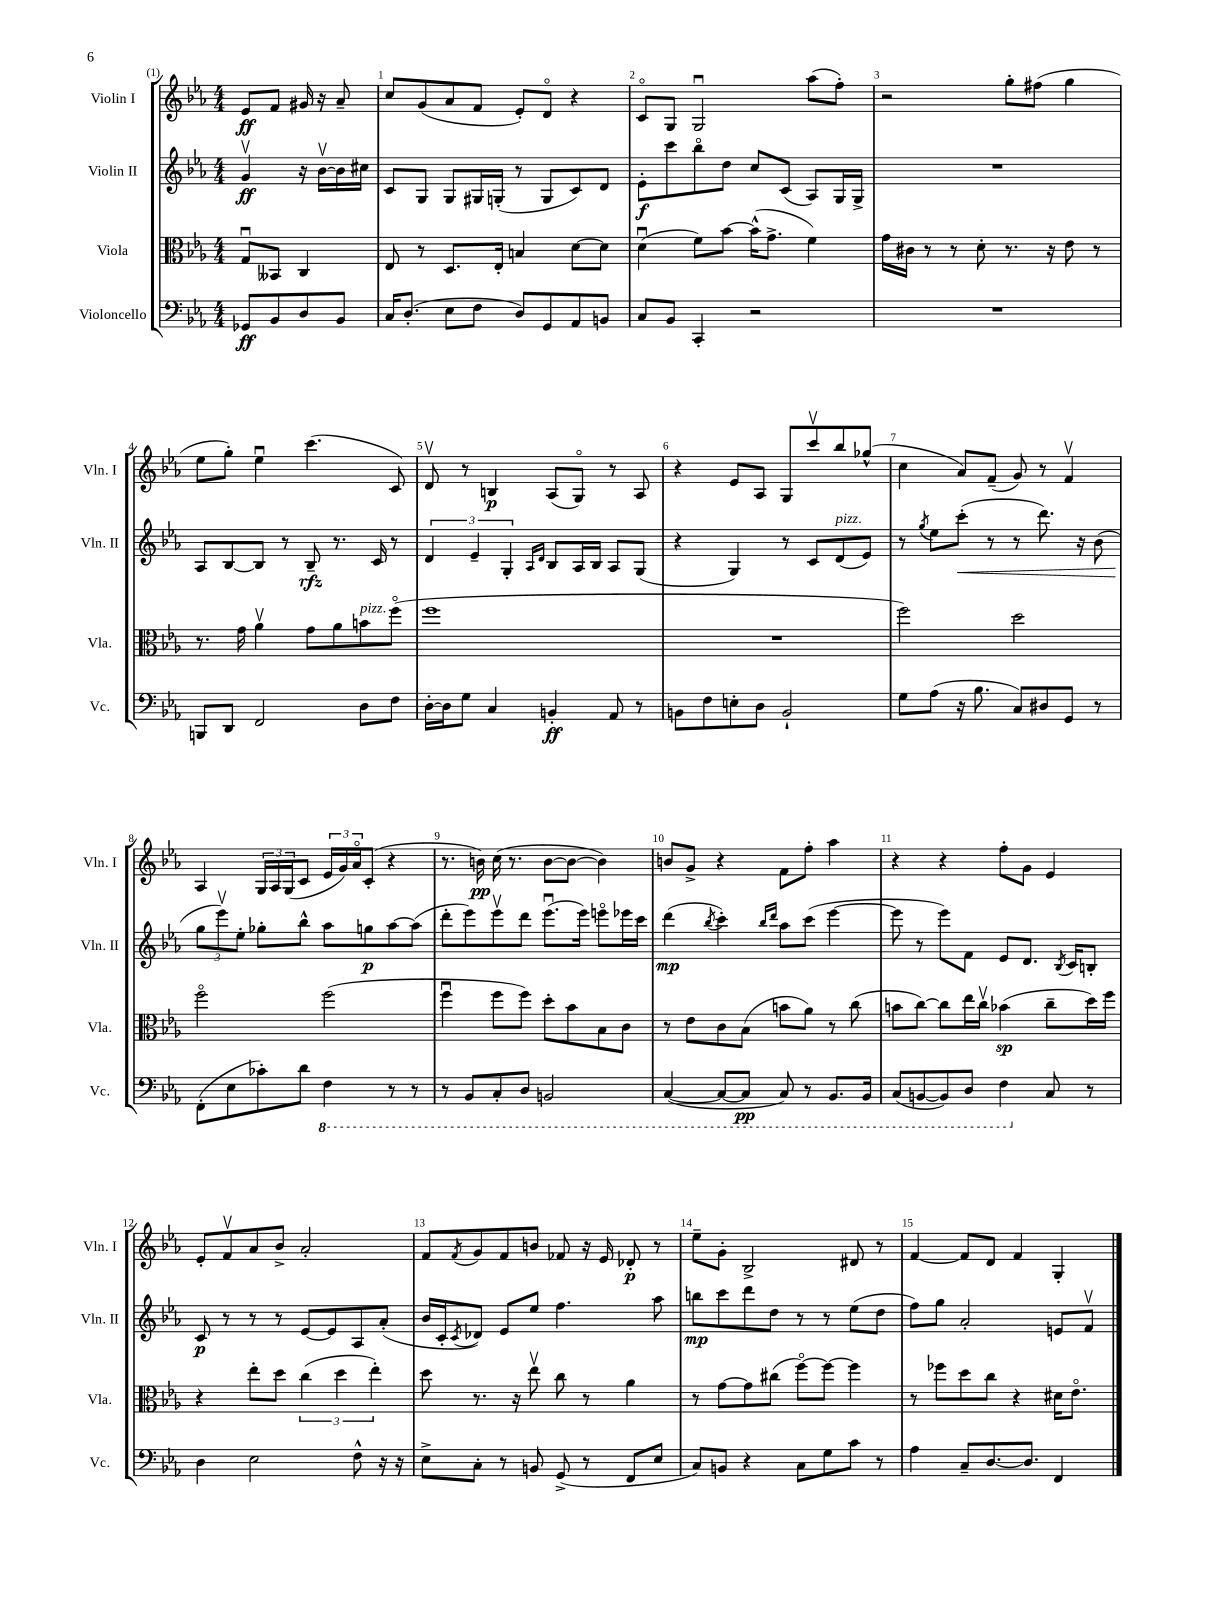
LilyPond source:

<<
\new StaffGroup <<
\new Staff = "s0" \with { instrumentName = "Violin I" shortInstrumentName = "Vln. I" } {
    \clef treble \key ees \major \numericTimeSignature \time 4/4 \partial 2
    ees'8\ff f'8 gis'16 r16 aes'8-- |
    c''8 g'8( aes'8 f'8 ees'8-.) d'8\flageolet r4 |
    c'8\flageolet g8 g2\downbow aes''8( f''8-.) |
    r2 g''8-. fis''8( g''4 |
    ees''8 g''8-.) ees''4\downbow c'''4.( c'8) |
    d'8\upbow r8 b4\p aes8( g8\flageolet) r8 aes8 |
    r4 ees'8 aes8 g8 c'''8\upbow bes''8 ges''8-^( |
    c''4 aes'8) f'8--( g'8) r8 f'4\upbow |
    aes4 \tuplet 3/2 { g16 aes16 g16( } c'8 \tuplet 3/2 { ees'16 g'16) aes'16\flageolet } c'8-.( r4 |
    r8. b'16\pp) c''16( r8. b'8~ b'8~ b'4) |
    b'8 g'8-> r4 f'8 f''8-. aes''4 |
    r4 r4 f''8-. g'8 ees'4 |
    ees'8-. f'8\upbow aes'8 bes'8-> aes'2-. |
    f'8 \acciaccatura { f'8 } g'8 f'8 b'8 fes'8 r16 ees'16 des'8-.\p r8 |
    ees''8-- g'8-. bes2-> dis'8 r8 |
    f'4~ f'8 d'8 f'4 g4-. \bar "|." |
}
\new Staff = "s1" \with { instrumentName = "Violin II" shortInstrumentName = "Vln. II" } {
    \clef treble \key ees \major \numericTimeSignature \time 4/4 \partial 2
    g'4\upbow\ff r16 bes'16~\upbow bes'16 cis''16 |
    c'8 g8 g8 gis16 g16-.( r8 g8 c'8) d'8 |
    ees'8-.\f c'''8 bes''8\flageolet d''8 c''8 c'8( aes8) g16 g16-> |
    R1 |
    aes8 bes8~ bes8 r8 bes8--\rfz r8. c'16 r8 |
    \tuplet 3/2 { d'4 ees'4-- g4-. } \grace { aes16 d'16 } bes8 aes16 bes16 aes8 g8( |
    r4 g4) r8 c'8 d'8^\markup { \italic "pizz." }( ees'8) |
    r8 \acciaccatura { g''8 } ees''8 c'''8-.\<( r8 r8 d'''8.) r16 bes'8( |
    \tuplet 3/2 { g''8\! ees'''8\upbow) ees''8-. } ges''8-. bes''8-^ aes''8 g''8\p aes''8~ aes''8( |
    d'''8-. ees'''8) ees'''8\upbow d'''8 ees'''8.\downbow( ees'''16) e'''8\flageolet ees'''16 c'''16 |
    d'''4\mp( \acciaccatura { bes''8 } c'''4-.) \grace { bes''16 d'''16 } aes''8 c'''8( ees'''4~ |
    ees'''8 r8 ees'''8) f'8 ees'8 d'8. \acciaccatura { bes8 } c'16 b8-. |
    c'8\p r8 r8 r8 ees'8~ ees'8 aes8 aes'8-.( |
    bes'16 c'16-. \acciaccatura { c'8 } des'8) ees'8 ees''8 f''4. aes''8 |
    b''8\mp c'''8 d'''8 d''8 r8 r8 ees''8( d''8 |
    f''8) g''8 aes'2-. e'8 f'8\upbow \bar "|." |
}
\new Staff = "s2" \with { instrumentName = "Viola" shortInstrumentName = "Vla." } {
    \clef alto \key ees \major \numericTimeSignature \time 4/4 \partial 2
    g8\downbow beses,8 c4 |
    ees8 r8 d8. ees16-. b4 d'8~ d'8 |
    d'4\downbow( f'8) bes'8~ bes'16-^( g'8.-> f'4) |
    g'16 cis'16 r8 r8 d'8-. r8. r16 ees'8 r8 |
    r8. g'16 aes'4\upbow g'8 aes'8 b'8^\markup { \italic "pizz." } f''8\flageolet( |
    f''1 |
    R1 |
    f''2) d''2 |
    f''2\flageolet f''2( |
    f''4\downbow f''8 f''8) d''8-. bes'8 bes8 c'8 |
    r8 ees'8 c'8 bes8( b'8 aes'8) r8 c''8( |
    b'8 c''8~) c''8 ees''16 c''16\upbow bes'4\sp( c''8-- d''16) f''16 |
    r4 ees''8-. d''8 \tuplet 3/2 { c''4( d''4 ees''4-.) } |
    d''8 r8. r16 ees''8\upbow c''8 r8 aes'4 |
    r8 g'8~ g'8 cis''8( f''8~\flageolet) f''8~ f''4 |
    r8 fes''8 d''8 c''8 r4 dis'16 ees'8.\flageolet \bar "|." |
}
\new Staff = "s3" \with { instrumentName = "Violoncello" shortInstrumentName = "Vc." } {
    \clef bass \key ees \major \numericTimeSignature \time 4/4 \partial 2
    ges,8\ff bes,8 d8 bes,8 |
    c16 d8.-.( ees8 f8 d8) g,8 aes,8 b,8 |
    c8 bes,8 c,4-. r2 |
    R1 |
    b,,8 d,8 f,2 d8 f8 |
    d16~-. d16 g8 c4 b,4-.\ff aes,8 r8 |
    b,8 f8 e8-. d8 b,2-! |
    g8 aes8( r16 bes8. c8) dis8 g,8 r8 |
    f,8-.( ees8 ces'8-.) d'8 \ottava #-1 f,4 r8 r8 |
    r8 bes,,8 c,8-. d,8 b,,2 |
    c,4~( c,8~ c,8\pp c,8) r8 bes,,8. bes,,16 |
    c,8( b,,8~ b,,8) d,8 f,4 \ottava #0 c8 r8 |
    d4 ees2 f8-^ r16 r16 |
    ees8-> c8-. r8 b,8 g,8->( r8 f,8 ees8 |
    c8) b,8 r4 c8 g8 c'8 r8 |
    aes4 c8-- d8.~ d8. f,4 \bar "|." |
}
>>
>>
\layout { \context { \Score \override BarNumber.break-visibility = ##(#f #t #t) barNumberVisibility = #all-bar-numbers-visible } }
